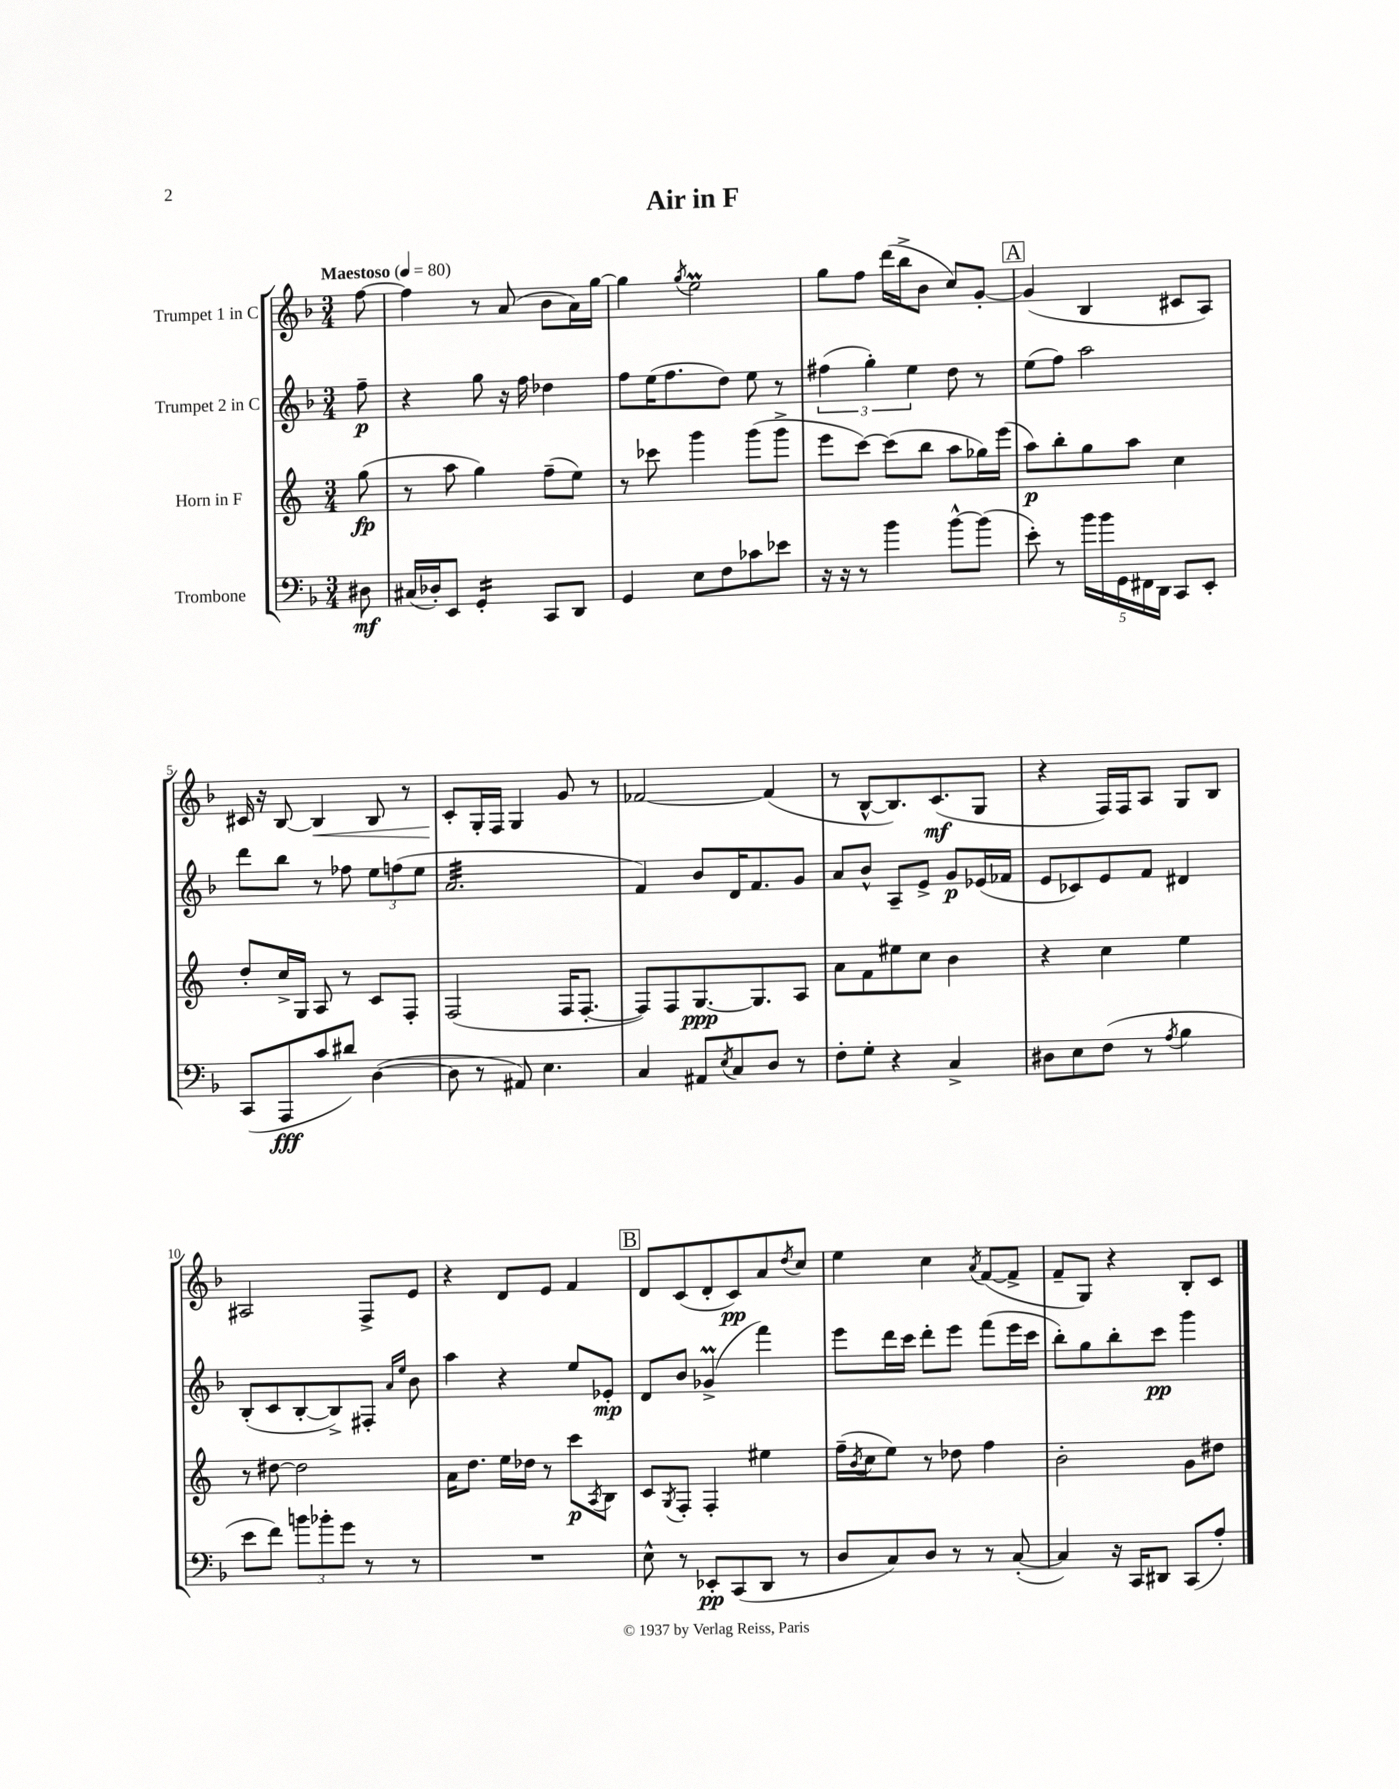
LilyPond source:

\header { title = "Air in F" }
<<
\new StaffGroup <<
\new Staff = "s0" \with { instrumentName = "Trumpet 1 in C" } {
    \clef treble \key f \major \numericTimeSignature \time 3/4 \partial 8 \tempo "Maestoso" 4 = 80
    f''8~ |
    f''4 r8 a'8( bes'8 a'16) g''16~ |
    g''4 \acciaccatura { g''8 } e''2\prall |
    g''8 f''8 d'''16( bes''16-> bes'8 c''8) g'8~-. |
    \mark \markup { \box "A" } g'4( bes4 cis'8 a8) |
    cis'16 r16 bes8~ bes4\< bes8 r8 |
    c'8-.\! g16-. f16 g4 g'8 r8 |
    fes'2~ fes'4( |
    r8 bes8~-^ bes8.) c'8.\mf( g8 |
    r4 f16) f16 a8 g8 bes8 |
    ais2 f8-> e'8 |
    r4 d'8 e'8 f'4 |
    \mark \markup { \box "B" } d'8 c'8( d'8-. c'8\pp) a'8 \acciaccatura { d''8 } c''8 |
    e''4 c''4 \acciaccatura { a'8 } f'8~( f'8-> |
    f'8-- g8) r4 bes8-. c'8 \bar "|." |
}
\new Staff = "s1" \with { instrumentName = "Trumpet 2 in C" } {
    \clef treble \key f \major \numericTimeSignature \time 3/4 \partial 8
    f''8--\p |
    r4 g''8 r16 f''16 des''4 |
    f''8 e''16( f''8. d''8) e''8 r8 |
    \tuplet 3/2 { fis''4( g''4-.) e''4 } d''8 r8 |
    \mark \markup { \box "A" } e''8( f''8) a''2 |
    d'''8 bes''8 r8 fes''8 \tuplet 3/2 { e''8 f''8( e''8 } |
    a'2.:32 |
    f'4) bes'8 d'16 f'8. g'8 |
    a'8 bes'8-^ a8-- e'8-> g'8\p ees'16( fes'16 |
    e'8 ces'8) e'8 f'8 dis'4 |
    bes8-.( c'8 bes8~-. bes8->) fis8-. \grace { a'16 e''16 } bes'8 |
    a''4 r4 e''8 ees'8-.\mp |
    \mark \markup { \box "B" } d'8 bes'8 ges'4->\prall( f'''4) |
    e'''8 d'''16 c'''16 d'''8-. e'''8 f'''8( e'''16 c'''16 |
    bes''8-.) g''8 bes''8-. c'''8\pp g'''4 \bar "|." |
}
\new Staff = "s2" \with { instrumentName = "Horn in F" } {
    \clef treble \key c \major \numericTimeSignature \time 3/4 \partial 8
    g''8\fp( |
    r8 a''8 g''4) f''8--( e''8) |
    r8 ces'''8 g'''4 g'''8( g'''8-> |
    e'''8 c'''8~) c'''8( b''8 a''8 ges''16) e'''16( |
    \mark \markup { \box "A" } a''8\p) b''8-. g''8 a''8 c''4 |
    d''8-. c''16-> g16 a8 r8 c'8 f8-. |
    f2( f16 f8.~-. |
    f8) f8 g8.~\ppp g8. a8 |
    a'8 f'8 eis''8 c''8 b'4 |
    r4 c''4 e''4 |
    r8 dis''8~ dis''2 |
    a'16 d''8. e''16 des''16 r8 c'''8\p \acciaccatura { a8 } b8 |
    \mark \markup { \box "B" } c'8 \acciaccatura { g8 } f8-. f4-. eis''4 |
    f''16--( \acciaccatura { b'8 } c''16 e''8) r8 des''8 f''4 |
    b'2-. g'8 dis''8 \bar "|." |
}
\new Staff = "s3" \with { instrumentName = "Trombone" } {
    \clef bass \key f \major \numericTimeSignature \time 3/4 \partial 8
    dis8\mf |
    cis16( des16-.) e,8 g,4:16-. c,8 d,8 |
    g,4 e8 f8 ces'8 ees'8 |
    r16 r16 r8 bes'4 bes'8~-^ bes'8( |
    \mark \markup { \box "A" } e'8-.) r8 \tuplet 5/4 { bes'16 bes'16 g,16 fis,16 d,16 } c,8 e,8-. |
    c,8( a,,8\fff c'8 dis'8) d4~( |
    d8 r8 ais,8) e4. |
    c4 ais,8 \acciaccatura { e8 } c8 d8 r8 |
    f8-. g8-. r4 c4-> |
    dis8 e8 f8( r8 \acciaccatura { a8 } bes4 |
    e'8 f'8) \tuplet 3/2 { b'8 bes'8-. g'8 } r8 r8 |
    R2. |
    \mark \markup { \box "B" } e8-^ r8 ees,8-.\pp c,8( d,8 r8 |
    d8 c8) d8 r8 r8 c8~-.( |
    c4) r16 c,16 dis,8 c,8( a8-.) \bar "|." |
}
>>
>>
